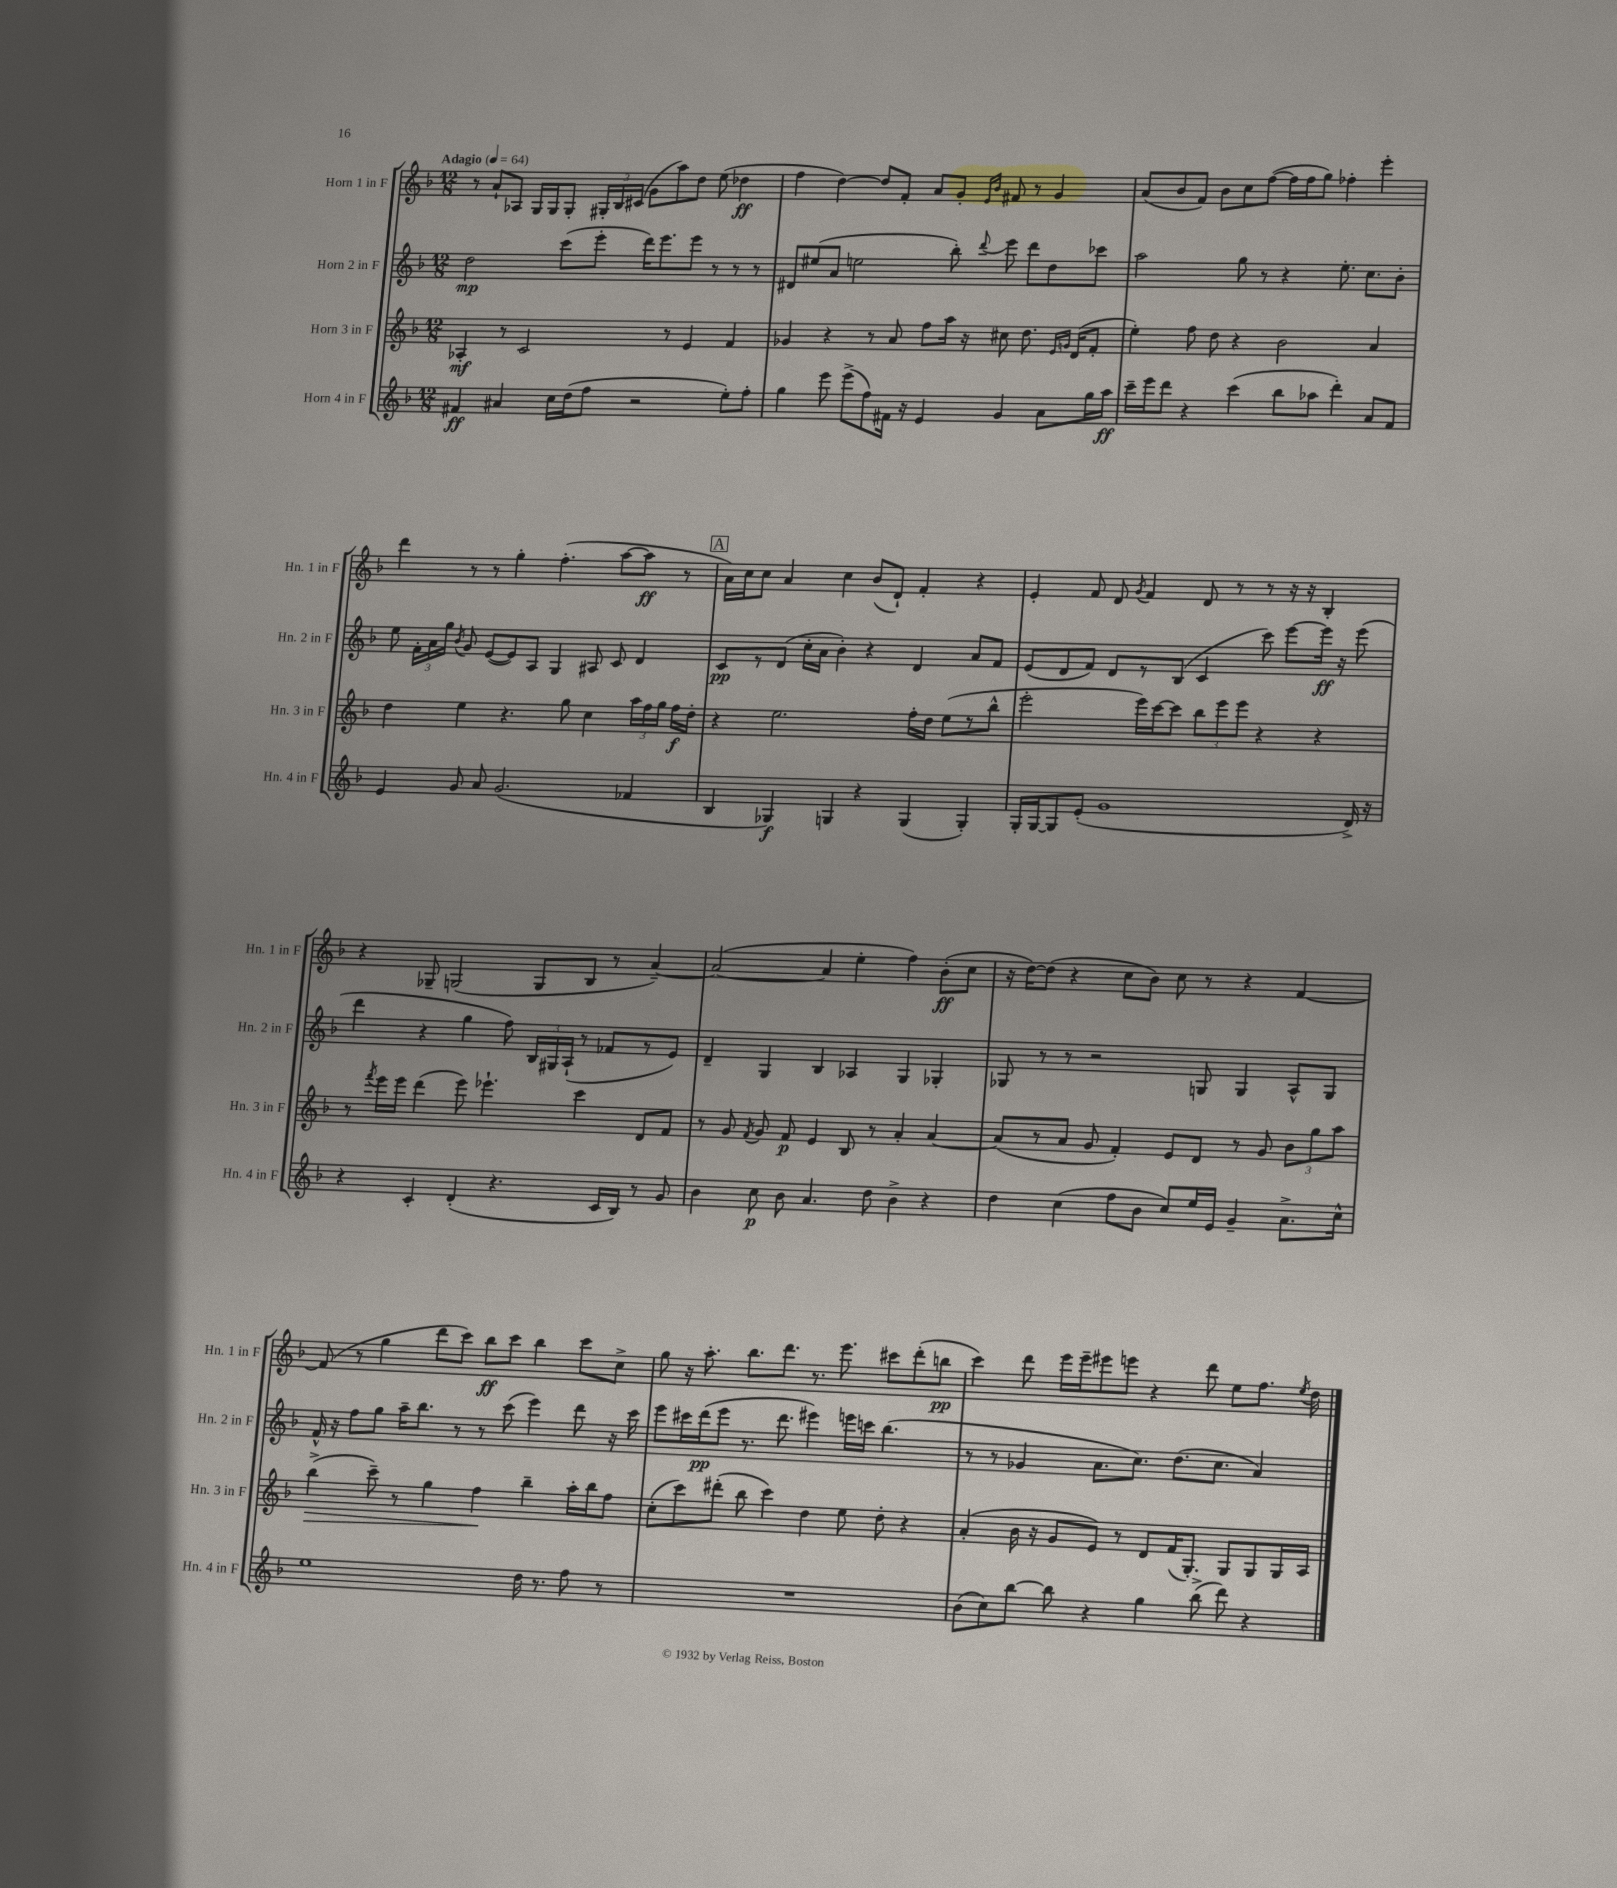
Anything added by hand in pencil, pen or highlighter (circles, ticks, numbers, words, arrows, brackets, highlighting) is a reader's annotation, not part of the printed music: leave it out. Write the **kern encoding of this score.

**kern	**kern	**kern	**kern
*staff4	*staff3	*staff2	*staff1
*clefG2	*clefG2	*clefG2	*clefG2
*k[b-]	*k[b-]	*k[b-]	*k[b-]
*M12/8	*M12/8	*M12/8	*M12/8
*MM64	*MM64	*MM64	*MM64
4f#/	4A-'/	2dd\	8r
.	.	.	8a`/L
4a#/	8r	.	8A-/J
.	2c/	.	16G/LL
.	.	.	16G/J
16cc\LL	.	(8ccc\L	8G'/J
(16dd\J	.	.	.
8ff\J	.	8eee'\J	24G#'/LL
.	.	.	24B-/
.	.	.	(24c#/JJ
2r	.	16ddd\LK)	8g\L
.	.	8.eee\	.
.	8r	.	8aa\)
.	4e/	8eee\J	8dd\J
.	.	8r	(8ee\
8ee'\L)	4f/	8r	4dd-\
8ff'\J	.	8r	.
=	=	=	=
4gg\	4g-/	8d#/L	4ff\
.	.	(8ee#/	.
8eee\	4r	8a/J	[4dd\)
(8eee^\L	.	2ee\	.
8ff\)	8r	.	8dd/]L
16f#\Jk	8a/	.	8f'/J
16r	.	.	.
4e/	8ff\L	.	8a/L
.	16aa\Jk	8bb-'\)	8g'/J
.	16r	.	.
.	.	.	16qqe/LL
.	.	8qqddd/	16qqb-/JJ
4g/	8cc#\	8eee\	8f#/
.	8.dd\	8ddd\L	8r
8a\L	.	8dd\	4g/
.	16qqe/LL	.	.
.	16qqg/JJ	.	.
.	(16d/LK	.	.
16gg\L	8f'/J	8ccc-\J	.
16aa\JJ	.	.	.
=	=	=	=
16ccc~\LL	4ee'\)	2aa\	(8a/L
16eee\J	.	.	.
8ddd\J	.	.	8b-/
4r	8ff\	.	8f/J)
.	8dd\	.	8b-\L
(4ccc\	4r	8gg\	8cc\
.	.	8r	([8ff\J
8bb-\L	2b-\	4r	16ff\]LL
.	.	.	16ff\J
8aa-\J	.	.	8gg\J)
4ddd'\)	.	8.ee'\	4ff-'\
.	.	8.cc\L	.
8a/L	4a/	.	4eee'\
8f/J	.	8b-'\J	.
=	=	=	=
4e/	4dd\	8ee\	4ddd\
.	.	24f'\LL	.
.	.	24a\	.
.	.	24gg\JJ	.
.	.	8qb-/	.
8g/	4ee\	8g/	8r
8a/	.	([8e/L	8r
(2.g/	4.r	8e/])	4gg'\
.	.	8A/J	.
.	.	4G/	(4.ff'\
.	8gg\	.	.
.	4cc\	8A#/	.
.	.	8c/	[8aa\L
4f-/	24aa\LL	4d/	8aa\]J
.	24ff\	.	.
.	24gg\JJ	.	.
.	16ff\LL	.	8r
.	16dd'\JJ	.	.
=	=	=	=
4B-/	4r	8c/L	16a\LL)
.	.	.	16cc\J
.	.	8r	8cc\J
4G-/)	2.ee\	(8d/J	4a/
.	.	16cc'\LL	.
.	.	16a\JJ	.
4G/	.	4b-'\)	4cc\
4r	.	4r	(8b-/L
.	.	.	8d`/J)
(4G/	16ff'\LL	4d/	4f'/
.	16dd\JJ	.	.
.	(8ee\L	.	.
4G'/)	8r	8a/L	4r
.	8bb-^^\J	8f/J	.
=	=	=	=
16G'/LL	2eee'\	(8e/L	4e'/
[16G/J	.	.	.
8G/]	.	8d/	.
(8e'/J	.	8f/J)	8f/
1g	.	8d/L	8d/
.	.	.	8qg/
.	16eee\LL)	8r	4f/
.	[16ccc\J	.	.
.	8ccc\]J	(8B-/J	.
.	12bb-\L	4c/	8d/
.	12eee\	.	.
.	.	.	8r
.	12eee\J	.	.
.	4r	8ccc\)	8r
.	.	[8eee\L	16r
.	.	.	16r
.	4r	16eee\]Jk	4B-'/
.	.	16r	.
16d^/)	.	(8eee\	.
16r	.	.	.
=	=	=	=
4r	8r	4ddd\	4r
.	8qfff/	.	.
.	16eee\LL	.	.
.	16eee\JJ	.	.
4c'/	(4ddd\	4r	8G-~/
.	.	.	(2G/
(4d'/	8eee\)	4gg\	.
.	4.eee-`\	.	.
4.r	.	8ff\)	.
.	.	24B-/LL	8G/L
.	.	24G#/	.
.	.	(24A`/JJ	.
.	4ccc\	8r	8B-/J
16c/LL	.	8f-/L	8r
16B-/JJ)	.	.	.
8r	8d/L	8r	[4a~/)
8g/	8f/J	8e/J)	.
=	=	=	=
4b-\	8r	4d~/	(2a/_
.	8g/	.	.
.	8qf/	.	.
8cc\	8g/	4G/	.
8b-\	8f/	.	.
4.a/	4e/	4B-/	4a/]
.	8B-/	4A-/	4ee'\
8dd\	8r	.	.
4b-^\	4a'/	4G/	4ff\)
4r	[4a/	4G-'/	(8b-'\L
.	.	.	8cc\J
=	=	=	=
4dd\	(8a/]L	8G-/	16r
.	.	.	[16dd\LK)
.	8r	8r	(8dd\]J
(4cc\	8a/J	8r	4r
.	8g/	2r	.
8ff\L	4f'/)	.	8cc\L
8b-\J	.	.	8b-\J)
8cc/L)	8e/L	.	8cc\
16ee/L	8d/J	8G/	8r
16e/JJ	.	.	.
4g~/	8r	4G/	4r
.	8g/	.	.
8.a^\L	12b-\L	8A^^/L	[4f/
.	12gg\	.	.
.	.	8G/J	.
.	12aa\J	.	.
16cc^^\Jk	.	.	.
=	=	=	=
1ee	(4bb-^\	16f^^/	(8f/]
.	.	16r	.
.	.	8ff\L	8r
.	8ccc~\)	8gg\J	4gg\
.	8r	16aa~\LK	.
.	.	8.bb-\J	.
.	4gg\	.	8ddd\L
.	.	8r	8ccc\J)
.	4ff\	8r	8bb-\L
.	.	(8ccc\	8ccc\J
16dd\	4bb-~\	4eee\)	4bb-\
8.r	.	.	.
8ff\	16aa'\LL	8ddd\	8ccc\L
.	16bb-\J	.	.
8r	8ff\J	16r	8cc^\J
.	.	16ccc\	.
=	=	=	=
1.r	(8cc'\L	8eee\L	8gg\
.	8ccc\)	16ccc#\L	16r
.	.	(16ddd\J	8.aa'\
.	(8ddd#'\J	8eee\J	.
.	8bb-\	8.r	8.bb-\L
.	4ccc\)	.	.
.	.	8.ddd\	8.ddd\J
.	4dd\	4eee#\)	8.r
.	.	.	8.eee\
.	8ee\	16eee\LL	.
.	.	16ccc\JJ	.
.	8dd'\	(4.bb-\	8ccc#\L
.	4r	.	(8ddd'\
.	.	.	8bb\J
=	=	=	=
(8b-\L	(4a'/	8r	4ccc\)
8cc\)	.	8r	.
[8bb-\J	16b-\	4g-/	8ddd\
.	16r	.	.
8bb-\]	8g/L	.	16eee\LL
.	.	.	16eee~\J
4r	8e/J)	8.a\L	8eee#\
.	8r	.	8eee\J
.	.	8.cc\J)	.
4gg\	8d/L	.	4r
.	(16f/K	(8.dd\L	.
.	8.G'/J)	.	.
(8bb-^\	.	.	8ddd\
.	.	8.cc\J	.
8ddd\)	8G/L	.	8ee\L
4r	8G/	4a/)	8.ff\J
.	16G/L	.	.
.	.	.	8qee/
.	16A/JJ	.	16dd\
==	==	==	==
*-	*-	*-	*-
